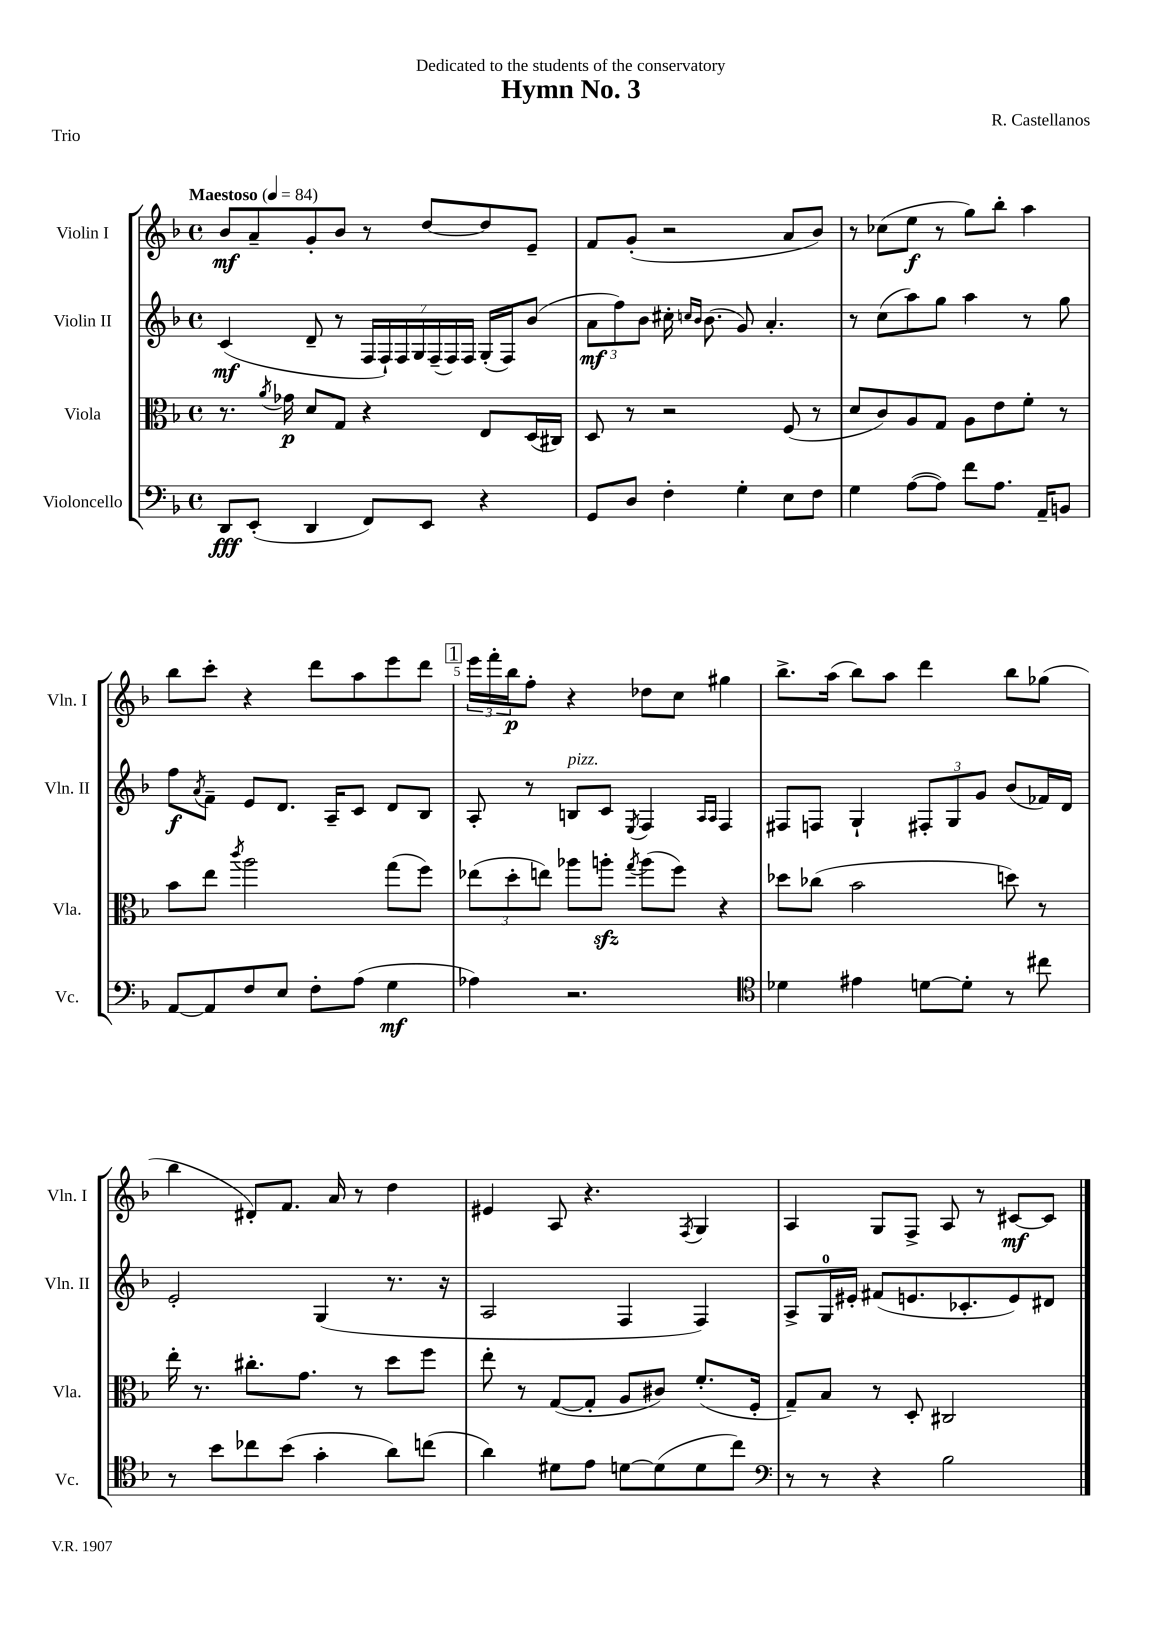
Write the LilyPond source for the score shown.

\header { title = "Hymn No. 3" composer = "R. Castellanos" dedication = "Dedicated to the students of the conservatory" piece = "Trio" }
<<
\new StaffGroup <<
\new Staff = "s0" \with { instrumentName = "Violin I" shortInstrumentName = "Vln. I" } {
    \clef treble \key f \major \defaultTimeSignature \time 4/4 \tempo "Maestoso" 4 = 84
    bes'8\mf a'8-- g'8-. bes'8 r8 d''8~ d''8 e'8-- |
    f'8 g'8-.( r2 a'8 bes'8) |
    r8 ces''8( e''8\f r8 g''8) bes''8-. a''4 |
    bes''8 c'''8-. r4 d'''8 a''8 e'''8 d'''8 |
    \mark \markup { \box "1" } \tuplet 3/2 { e'''16 f'''16-. bes''16\p } f''8-. r4 des''8 c''8 gis''4 |
    bes''8.-> a''16( bes''8) a''8 d'''4 bes''8 ges''8( |
    bes''4 dis'8-.) f'8. a'16 r8 d''4 |
    eis'4 a8 r4. \acciaccatura { f8 } g4 |
    a4 g8 f8-> a8 r8 cis'8~\mf cis'8 \bar "|." |
}
\new Staff = "s1" \with { instrumentName = "Violin II" shortInstrumentName = "Vln. II" } {
    \clef treble \key f \major \defaultTimeSignature \time 4/4
    c'4\mf( d'8-- r8 \tuplet 7/4 { f16 f16-!) f16 g16 f16--( f16) f16 } g16-.( f16) bes'8( |
    \tuplet 3/2 { a'8\mf f''8) bes'8 } cis''16-. \grace { c''16 bes'16 } bes'8.( g'8) a'4.-. |
    r8 c''8( a''8) g''8 a''4 r8 g''8 |
    f''8\f \acciaccatura { a'8 } f'8-- e'8 d'8. a16-- c'8 d'8 bes8 |
    \mark \markup { \box "1" } a8-. r8 b8^\markup { \italic "pizz." } c'8 \acciaccatura { e8 } f4 \grace { a16 a16 } f4 |
    fis8 f8 g4-! \tuplet 3/2 { fis8-. g8 g'8 } bes'8( fes'16) d'16 |
    e'2-. g4( r8. r16 |
    a2 f4 f4) |
    a8-> g16-0 eis'16-. fis'8( e'8. ces'8.-. e'8) dis'8 \bar "|." |
}
\new Staff = "s2" \with { instrumentName = "Viola" shortInstrumentName = "Vla." } {
    \clef alto \key f \major \defaultTimeSignature \time 4/4
    r8. \acciaccatura { a'8 } ges'16\p d'8 g8 r4 e8 d16( cis16) |
    d8 r8 r2 f8( r8 |
    d'8 c'8) a8 g8 a8 e'8 f'8-. r8 |
    bes'8 e''8 \acciaccatura { c'''8 } a''2 g''8( f''8) |
    \mark \markup { \box "1" } \tuplet 3/2 { ees''8( d''8-. e''8) } aes''8 a''8-.\sfz \acciaccatura { g''8 } a''8( f''8) r4 |
    des''8 ces''8( bes'2 d''8) r8 |
    e''16-. r8. cis''8.-. g'8. r8 d''8 f''8 |
    e''8-. r8 g8~( g8-. a8 cis'8) f'8.-.( f16-. |
    g8--) bes8 r8 d8-. cis2 \bar "|." |
}
\new Staff = "s3" \with { instrumentName = "Violoncello" shortInstrumentName = "Vc." } {
    \clef bass \key f \major \defaultTimeSignature \time 4/4
    d,8\fff e,8-.( d,4 f,8) e,8 r4 |
    g,8 d8 f4-. g4-. e8 f8 |
    g4 a8~( a8) f'8 a8. a,16-- b,8 |
    a,8~ a,8 f8 e8 f8-. a8( g4\mf |
    \mark \markup { \box "1" } aes4) r2. |
    \clef tenor des'4 eis'4 d'8~ d'8-. r8 cis''8 |
    r8 bes'8 ces''8 bes'8( g'4-. a'8) c''8( |
    a'4) dis'8 e'8 d'8~ d'8( d'8 c''8) |
    \clef bass r8 r8 r4 bes2 \bar "|." |
}
>>
>>
\layout { \context { \Score \override BarNumber.break-visibility = ##(#f #t #t) barNumberVisibility = #(every-nth-bar-number-visible 5) } }
